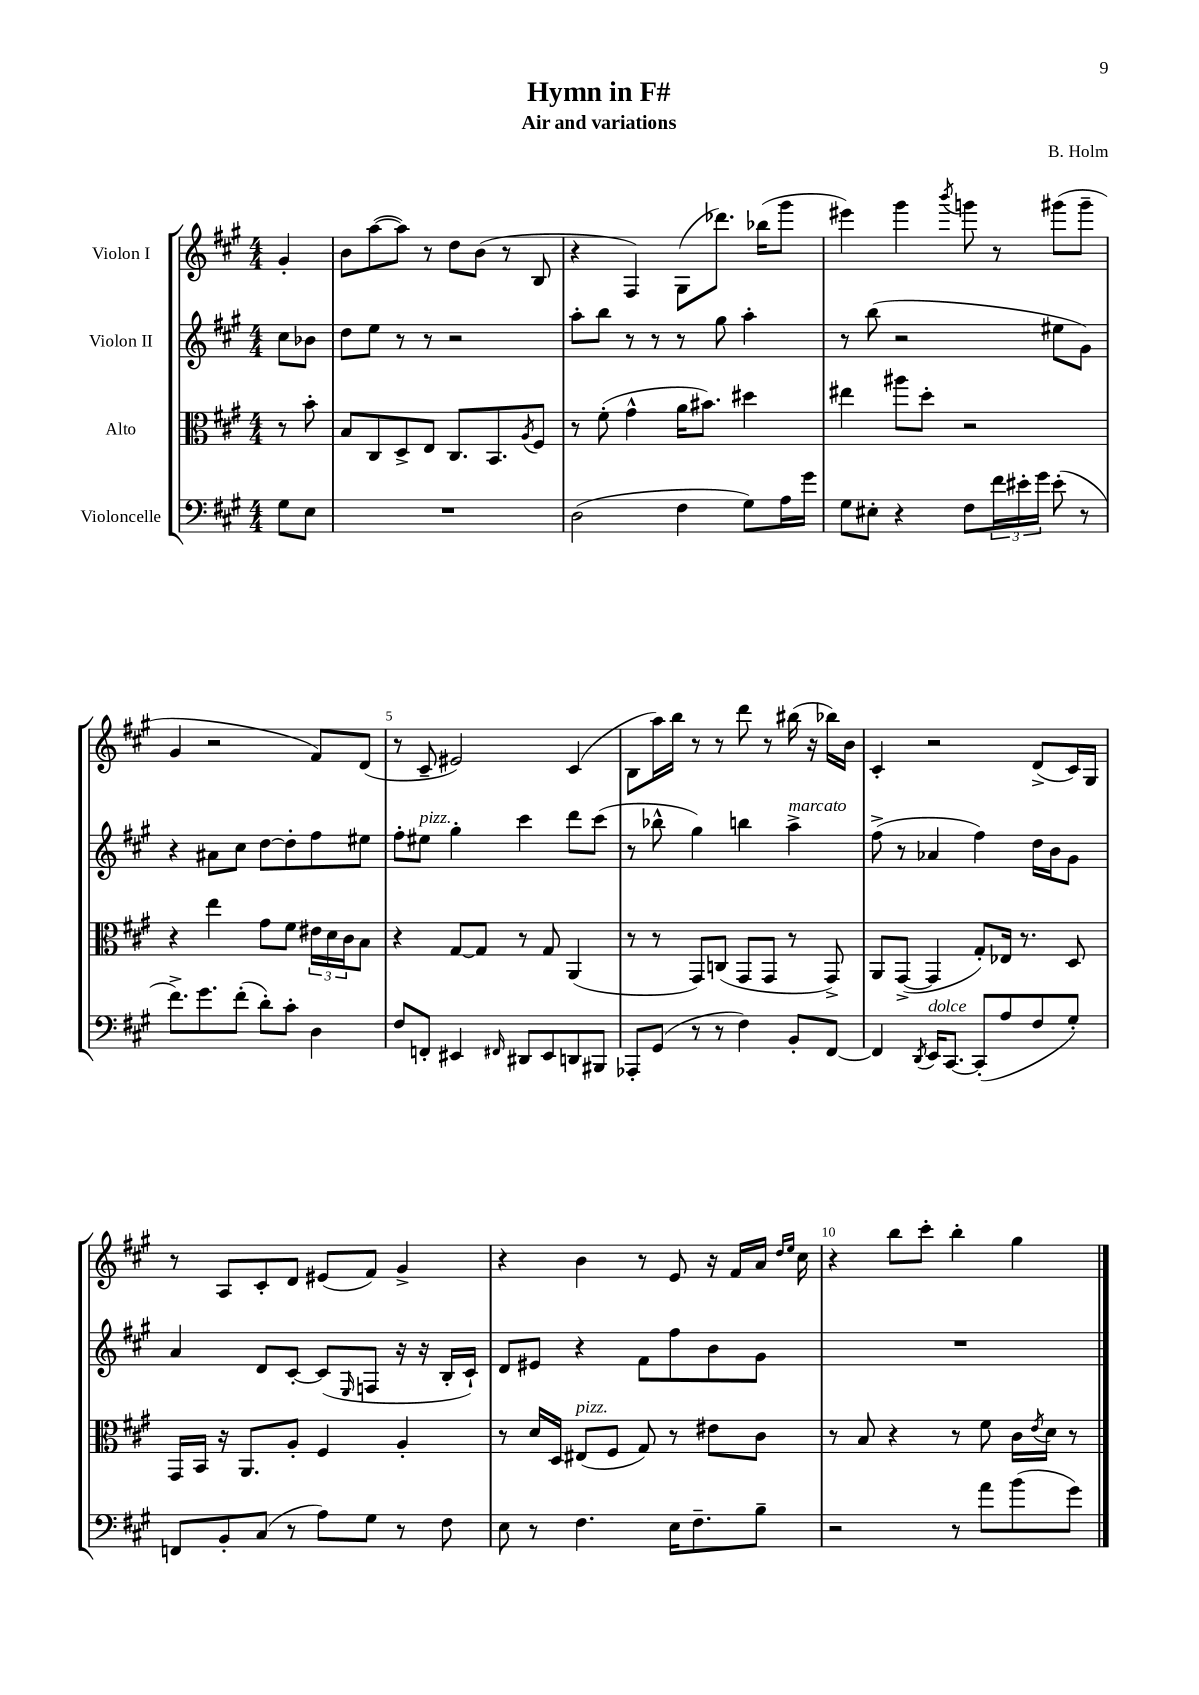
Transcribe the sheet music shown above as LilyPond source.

\header { title = "Hymn in F#" composer = "B. Holm" subtitle = "Air and variations" }
<<
\new StaffGroup <<
\new Staff = "s0" \with { instrumentName = "Violon I" } {
    \clef treble \key a \major \numericTimeSignature \time 4/4 \partial 4
    gis'4-. |
    b'8 a''8~( a''8) r8 d''8 b'8( r8 b8 |
    r4 fis4) gis8( des'''8.) bes''16( gis'''8 |
    eis'''4) gis'''4 \acciaccatura { b'''8 } g'''8 r8 gis'''8( gis'''8-- |
    gis'4 r2 fis'8) d'8( |
    r8 cis'8-- eis'2) cis'4( |
    b8 a''16) b''16 r8 r8 d'''8 r8 bis''16( r16 bes''16) b'16 |
    cis'4-. r2 d'8->( cis'16) gis16 |
    r8 a8 cis'8-. d'8 eis'8( fis'8) gis'4-> |
    r4 b'4 r8 e'8 r16 fis'16 a'16 \grace { d''16 e''16 } cis''16 |
    r4 b''8 cis'''8-. b''4-. gis''4 \bar "|." |
}
\new Staff = "s1" \with { instrumentName = "Violon II" } {
    \clef treble \key a \major \numericTimeSignature \time 4/4 \partial 4
    cis''8 bes'8 |
    d''8 e''8 r8 r8 r2 |
    a''8-. b''8 r8 r8 r8 gis''8 a''4-. |
    r8 b''8( r2 eis''8 gis'8) |
    r4 ais'8 cis''8 d''8~ d''8-. fis''8 eis''8 |
    fis''8-. eis''8^\markup { \italic "pizz." } gis''4-. cis'''4 d'''8 cis'''8( |
    r8 bes''8-^ gis''4) b''4 a''4->^\markup { \italic "marcato" } |
    fis''8->( r8 aes'4 fis''4) d''16 b'16 gis'8 |
    a'4 d'8 cis'8~-. cis'8( \grace { e16 } f8 r16 r16 b16-. cis'16-!) |
    d'8 eis'8 r4 fis'8 fis''8 b'8 gis'8 |
    R1 \bar "|." |
}
\new Staff = "s2" \with { instrumentName = "Alto" } {
    \clef alto \key a \major \numericTimeSignature \time 4/4 \partial 4
    r8 b'8-. |
    b8 cis8 d8-> e8 cis8. b,8. \acciaccatura { a8 } fis8 |
    r8 fis'8-.( gis'4-^ a'16 bis'8.) dis''4 |
    eis''4 ais''8 d''8-. r2 |
    r4 e''4 gis'8 fis'8 \tuplet 3/2 { eis'16 d'16 cis'16 } b8 |
    r4 gis8~ gis8 r8 gis8 a,4( |
    r8 r8 gis,8) c8( gis,8 gis,8 r8 gis,8->) |
    a,8 gis,8~->( gis,4 gis8-.) ees16 r8. d8 |
    gis,16 b,16 r16 a,8. a8-. fis4 a4-. |
    r8 d'16 d16 eis8^\markup { \italic "pizz." }( fis8 gis8) r8 eis'8 cis'8 |
    r8 b8 r4 r8 fis'8 cis'16 \acciaccatura { e'8 } d'16 r8 \bar "|." |
}
\new Staff = "s3" \with { instrumentName = "Violoncelle" } {
    \clef bass \key a \major \numericTimeSignature \time 4/4 \partial 4
    gis8 e8 |
    R1 |
    d2( fis4 gis8) a16 gis'16 |
    gis8 eis8-. r4 fis8 \tuplet 3/2 { fis'16 eis'16-. gis'16 } eis'8-.( r8 |
    fis'8.->) gis'8. fis'8-.( d'8-.) cis'8-. d4 |
    fis8 f,8-. eis,4 \grace { fis,16 } dis,8 eis,8 d,8 bis,,8 |
    aes,,8-. gis,8( r8 r8 fis4) b,8-. fis,8~ |
    fis,4 \acciaccatura { d,8 } e,16^\markup { \italic "dolce" } cis,8.~ cis,8-.( a8 fis8 gis8-.) |
    f,8 b,8-. cis8( r8 a8) gis8 r8 fis8 |
    e8 r8 fis4. e16 fis8.-- b8-- |
    r2 r8 a'8 b'8( gis'8) \bar "|." |
}
>>
>>
\layout { \context { \Score \override BarNumber.break-visibility = ##(#f #t #t) barNumberVisibility = #(every-nth-bar-number-visible 5) } }
